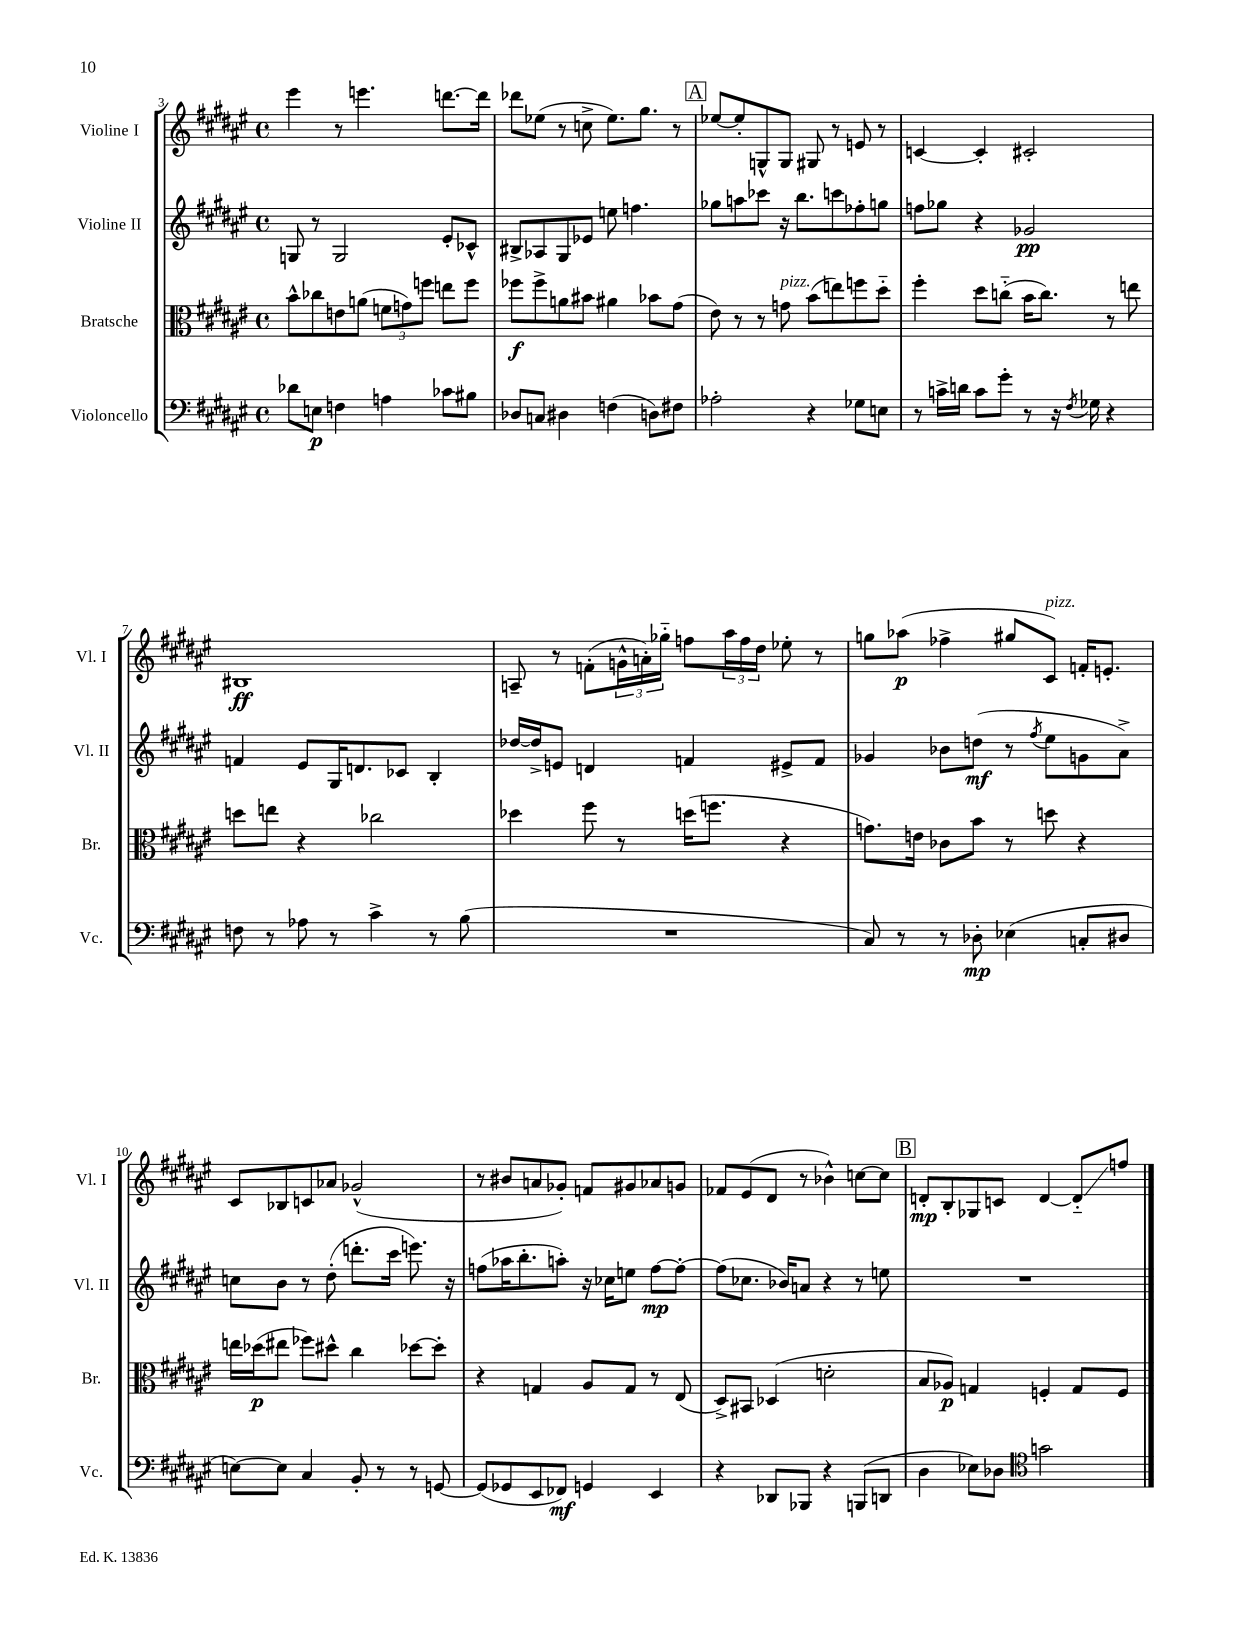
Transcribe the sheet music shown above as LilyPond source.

<<
\new StaffGroup <<
\new Staff = "s0" \with { instrumentName = "Violine I" shortInstrumentName = "Vl. I" } {
    \clef treble \key fis \major \defaultTimeSignature \time 4/4
    eis'''4 r8 e'''4. d'''8.~ d'''16 |
    des'''8 ees''8( r8 c''8-> ees''8.) gis''8. r8 |
    \mark \markup { \box "A" } ees''8~ ees''8-. g8-^ g8 gis8 r8 e'8 r8 |
    c'4~ c'4-. cis'2-. |
    bis1\ff |
    a8-- r8 f'8-.( \tuplet 3/2 { g'16-^ a'16-.) ges''16-_ } f''8 \tuplet 3/2 { ais''16 f''16 dis''16 } ees''8-. r8 |
    g''8 aes''8\p( fes''4-> gis''8 cis'8^\markup { \italic "pizz." }) f'16-. e'8.-. |
    cis'8 bes8 c'8 aes'8 ges'2-^( |
    r8 bis'8 a'8 ges'8-.) f'8 gis'8 aes'8 g'8 |
    fes'8 eis'8( dis'8 r8 bes'4-^) c''8~ c''8 |
    \mark \markup { \box "B" } d'8-.\mp b8-. ges8 c'8 d'4~ d'8-_\glissando f''8 \bar "|." |
}
\new Staff = "s1" \with { instrumentName = "Violine II" shortInstrumentName = "Vl. II" } {
    \clef treble \key fis \major \defaultTimeSignature \time 4/4
    g8 r8 g2 eis'8-. ces'8-^ |
    bis8-> aes8 gis8 ees'8 e''8 f''4. |
    \mark \markup { \box "A" } ges''8 a''8 ces'''8 r16 b''8. c'''8 fes''8-. g''8 |
    f''8 ges''8 r4 ges'2\pp |
    f'4 eis'8 gis16 d'8. ces'8 b4-. |
    des''16~ des''16-> e'8 d'4 f'4 eis'8-> f'8 |
    ges'4 bes'8 d''8\mf( r8 \acciaccatura { fis''8 } eis''8 g'8 ais'8->) |
    c''8 b'8 r8 dis''8-.( d'''8.-. cis'''16 e'''8.) r16 |
    f''8( aes''16 b''8.-. a''8-.) r16 ces''16 e''8 f''8~\mp f''8~-. |
    f''8( ces''8. bes'16) a'8 r4 r8 e''8 |
    \mark \markup { \box "B" } R1 \bar "|." |
}
\new Staff = "s2" \with { instrumentName = "Bratsche" shortInstrumentName = "Br." } {
    \clef alto \key fis \major \defaultTimeSignature \time 4/4
    b'8-^ ces''8 e'8 a'8( \tuplet 3/2 { f'8 g'8) f''8 } e''8 f''8 |
    fes''8\f fes''8-> a'8 bis'8 ais'4 bes'8 gis'8( |
    \mark \markup { \box "A" } eis'8) r8 r8 g'8^\markup { \italic "pizz." } b'8( e''8) f''8 dis''8-_ |
    fis''4-. dis''8 c''8-_( b'16 c''8.) r8 e''8 |
    d''8 e''8 r4 ces''2 |
    des''4 fis''8 r8 d''16( f''8. r4 |
    g'8.) e'16 ces'8 b'8 r8 d''8 r4 |
    e''16 des''16\p( eis''8 fes''8) dis''8-^ cis''4 des''8~ des''8-. |
    r4 g4 ais8 g8 r8 eis8( |
    dis8->) bis,8 des4( d'2-. |
    \mark \markup { \box "B" } b8 aes8\p) g4 f4-. g8 f8 \bar "|." |
}
\new Staff = "s3" \with { instrumentName = "Violoncello" shortInstrumentName = "Vc." } {
    \clef bass \key fis \major \defaultTimeSignature \time 4/4
    des'8 e8\p f4 a4 ces'8 bis8 |
    des8 c8 dis4 f4( d8) fis8 |
    \mark \markup { \box "A" } aes2-. r4 ges8 e8 |
    r8 c'16-> d'16 c'8 gis'8-. r8 r16 \acciaccatura { fis8 } ges16 r4 |
    f8 r8 aes8 r8 cis'4-> r8 b8( |
    R1 |
    cis8) r8 r8 des8-.\mp ees4( c8-. dis8 |
    e8~) e8 cis4 b,8-. r8 r8 g,8~ |
    g,8( ges,8 eis,8 fes,8\mf) g,4 eis,4 |
    r4 des,8 bes,,8 r4 b,,8( d,8 |
    \mark \markup { \box "B" } dis4 ees8) des8 \clef tenor g'2 \bar "|." |
}
>>
>>
\layout { \context { \Score currentBarNumber = #3 } }
